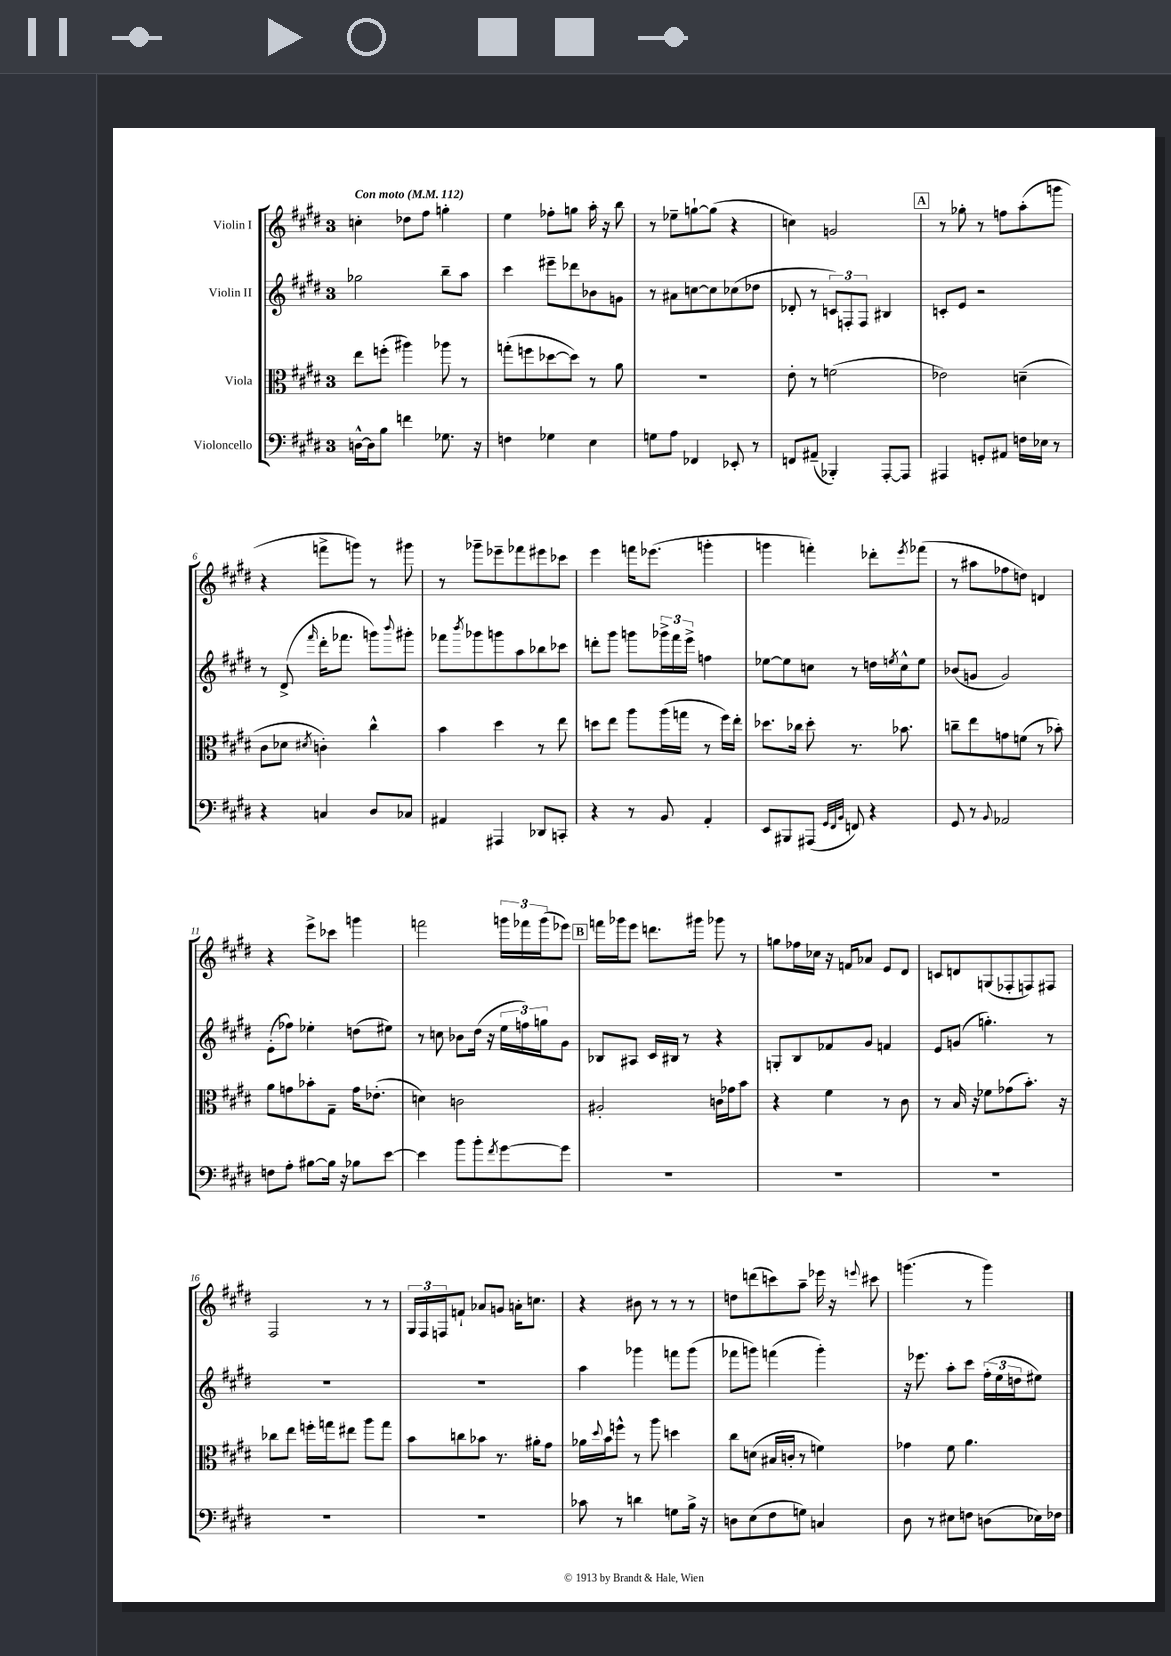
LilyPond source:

<<
\new StaffGroup <<
\new Staff = "s0" \with { instrumentName = "Violin I" } {
    \clef treble \key e \major \once \override Staff.TimeSignature.style = #'single-digit \time 3/4 \tempo "Con moto" 4 = 112
    c''4-. des''8 fis''8 g''4-. |
    e''4 fes''8-. g''8 a''16-. r16 b''8 |
    r8 ees''8-- g''8~-! g''8( r4 |
    c''4) g'2 |
    \mark \markup { \box "A" } r8 ges''8-. r8 f''8 a''8-.( g'''8 |
    r4 f'''8-> g'''8) r8 gis'''8 |
    r8 ges'''8-- ees'''8-- fes'''8 eis'''8 ces'''8 |
    e'''4 f'''16 ees'''8.( g'''4-. |
    g'''4 f'''4-.) des'''8-. \acciaccatura { e'''8 } fes'''8( |
    r8 ais''8 fes''8 d''8) d'4 |
    r4 e'''8-> ces'''8 g'''4 |
    f'''2 \tuplet 3/2 { g'''16 fes'''16 g'''16( } ees'''8) |
    \mark \markup { \box "B" } f'''16 ges'''16 e'''8 d'''8. gis'''16 ges'''8 r8 |
    g''8 fes''16 ces''16 r16 f'16 aes'8 e'8 dis'8 |
    c'8 d'8 g8( fes8-. f8) fis8 |
    fis2 r8 r8 |
    \tuplet 3/2 { gis16 fis16 f16 } f'8-! aes'8 g'8 a'16-. c''8. |
    r4 bis'8 r8 r8 r8 |
    d''8 d'''8( c'''8) a''8-- ees'''16 r16 \appoggiatura { e'''8 } cis'''8 |
    g'''4.( r8 g'''4) \bar "|." |
}
\new Staff = "s1" \with { instrumentName = "Violin II" } {
    \clef treble \key e \major \once \override Staff.TimeSignature.style = #'single-digit \time 3/4
    ges''2 b''8-- a''8 |
    cis'''4 eis'''8-- des'''8 bes'8 g'8 |
    r8 ais'8 c''8~ c''8 ces''8( des''8 |
    des'8-. r8 \tuplet 3/2 { c'8) f8-. f8 } bis4 |
    \mark \markup { \box "A" } c'8-. e'8 r2 |
    r8 dis'8->( \grace { fis'''16 } dis'''16-. fes'''8. g'''8) \appoggiatura { b'''8 } gis'''8-. |
    fes'''8 \acciaccatura { b'''8 } ges'''8 g'''8 a''8 bes''8 ces'''8 |
    d'''8-. gis'''8 g'''8 \tuplet 3/2 { ges'''16-> fis'''16 e'''16-> } f''4 |
    ees''8~ ees''8 c''8 r8 d''16 \acciaccatura { e''8 } c''16-^ e''8 |
    bes'8( g'8 g'2) |
    e'8-.( fes''8) ees''4-. d''8( eis''8) |
    r8 c''8 bes'8 dis''16( r16 \tuplet 3/2 { e''16 f''16) g''16 } gis'8 |
    \mark \markup { \box "B" } bes8 ais8 cis'16 bis16 r8 r4 |
    g8-. b8 fes'8 gis'8 f'4 |
    e'8 g'8( g''4.-.) r8 |
    R2. |
    R2. |
    a''4 ges'''4 f'''8 ges'''8( |
    fes'''8 g'''8) f'''4( g'''4-.) |
    r16 ees'''8. a''8-. cis'''8 \tuplet 3/2 { fis''16-.( e''16 d''16 } eis''8) \bar "|." |
}
\new Staff = "s2" \with { instrumentName = "Viola" } {
    \clef alto \key e \major \once \override Staff.TimeSignature.style = #'single-digit \time 3/4
    e''8 f''8-.( ais''4) aes''8 r8 |
    g''8-.( f''8 des''8~ des''8) r8 a'8 |
    R2. |
    e'8-. r8 f'2( |
    \mark \markup { \box "A" } ees'2) d'4--( |
    cis'8 des'8 \acciaccatura { dis'8 } c'4-.) cis''4-^ |
    b'4 dis''4 r8 e''8 |
    d''8 e''8 a''8 a''16( g''16 r8 fis''16) e''16-. |
    des''8. ces''16 des''8-. r8. bes'8. |
    c''8-- e''8 g'8 f'8( r8 bes'8-.) |
    a'8 g'8 bes'8-. gis8-- g'16 ees'8.-.( |
    d'4) c'2 |
    \mark \markup { \box "B" } ais2-. c'16 ges'16 b'8 |
    r4 fis'4 r8 cis'8 |
    r8 b16 r16 fes'8 ges'8( b'8.-.) r16 |
    ces''8 e''8 f''16-. g''16 eis''8 a''8 g''8 |
    b'8 c''8 bes'8 r8. ais'16-. gis'8 |
    aes'16 \appoggiatura { dis''8 } b'16 f''8-^ r8 a''8 d''4 |
    cis''8 d'8( bis16 c'16-. r8 f'4) |
    ges'4 fis'8 a'4. \bar "|." |
}
\new Staff = "s3" \with { instrumentName = "Violoncello" } {
    \clef bass \key e \major \once \override Staff.TimeSignature.style = #'single-digit \time 3/4
    d16~-^ d16 b8 f'4 ges8. r16 |
    f4 ges4 e4 |
    g8 a8 fes,4 ees,8-. r8 |
    f,8 ais,8--( bes,,4-.) a,,8~-. a,,8 |
    \mark \markup { \box "A" } ais,,4 g,8-. ais,8 f16 ees16 r8 |
    r4 c4 dis8 ces8 |
    ais,4 ais,,4 des,8 c,8-. |
    r4 r8 b,8 a,4-. |
    e,8 bis,,8 ais,,8( \grace { gis,32 fis,32 b,32 } f,8) r4 |
    gis,8 r8 \appoggiatura { b,8 } aes,2 |
    f8 a8-. bis8~ bis16 r16 bes8 e'8~ |
    e'4 b'8 b'8-. \acciaccatura { fis'8 } gis'8~ gis'8 |
    \mark \markup { \box "B" } R2. |
    R2. |
    R2. |
    R2. |
    R2. |
    ces'8 r8 d'4 g8 b16-> r16 |
    d8 e8( fis8 g8) c4 |
    dis8 r8 eis8 f8 d8( ees16) fes16 \bar "|." |
}
>>
>>
